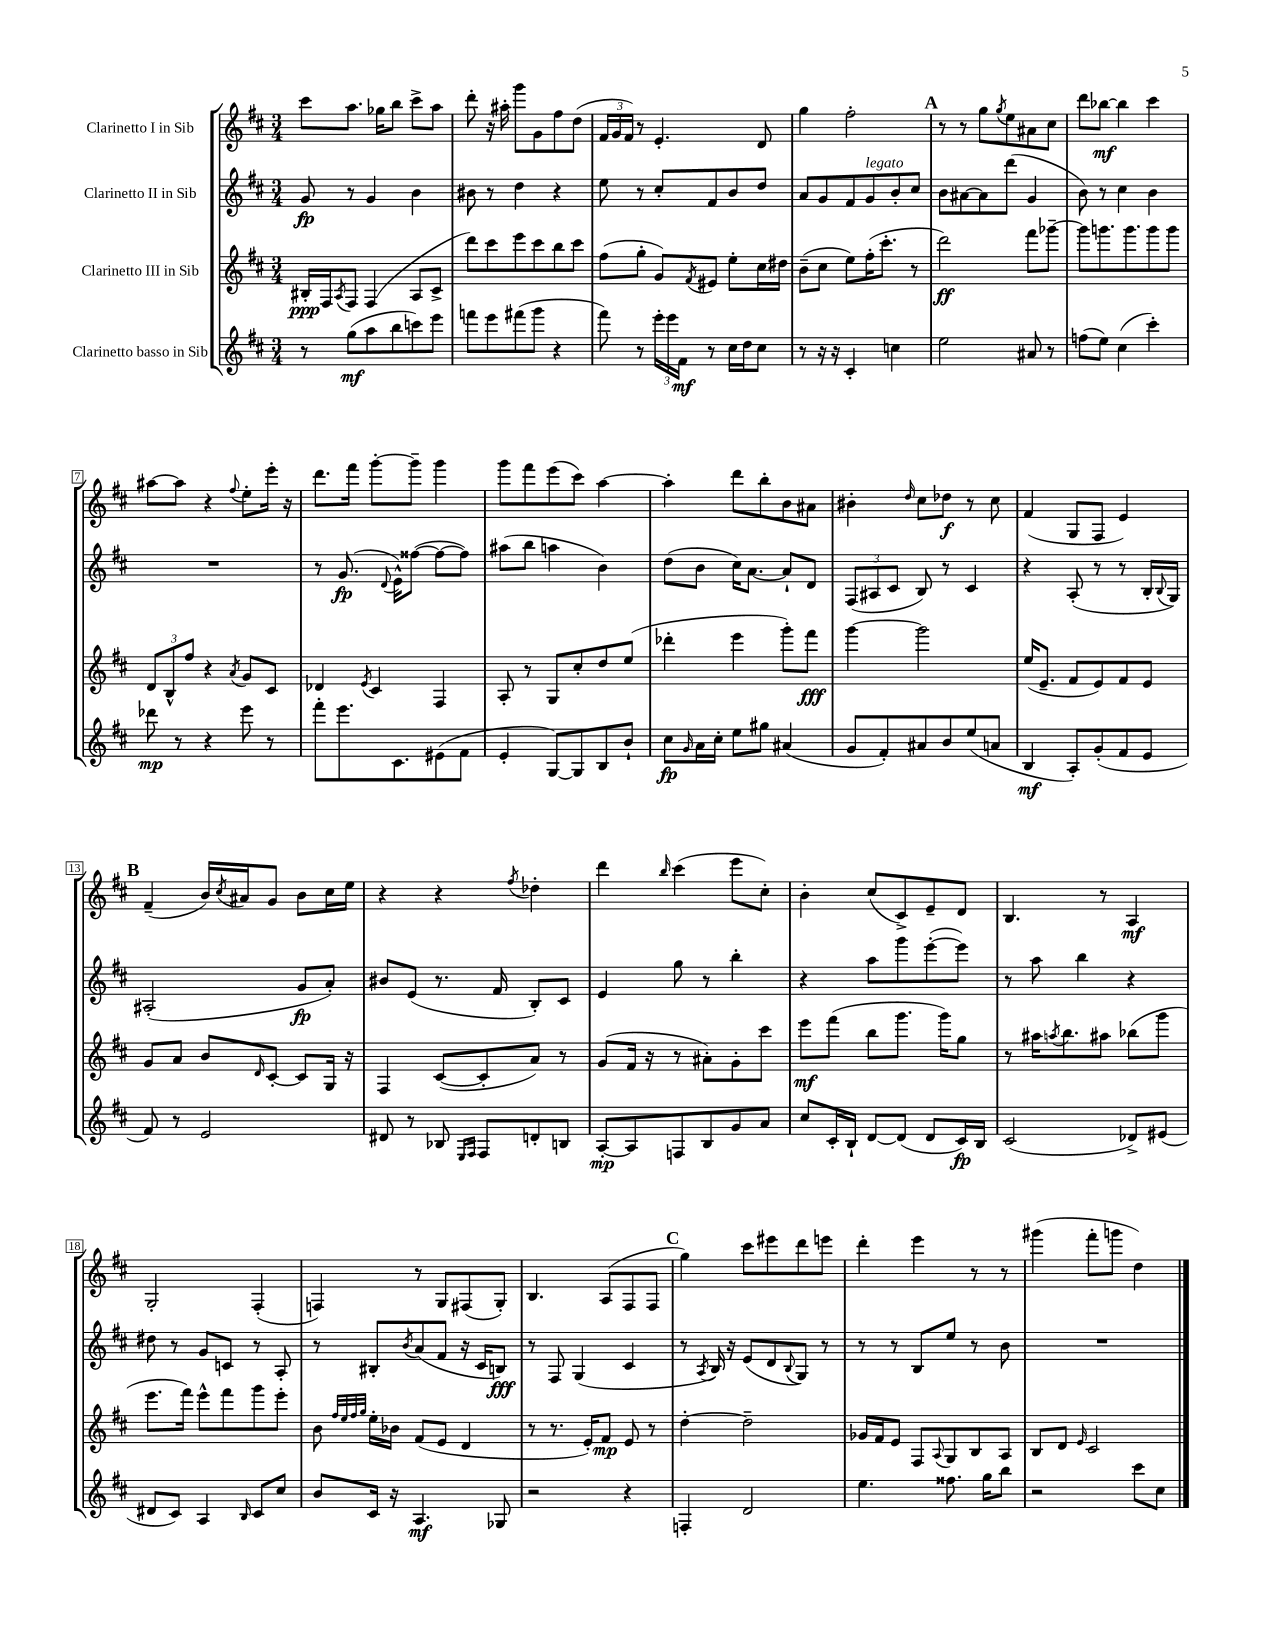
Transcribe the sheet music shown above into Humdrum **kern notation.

**kern	**kern	**kern	**kern
*staff4	*staff3	*staff2	*staff1
*clefG2	*clefG2	*clefG2	*clefG2
*k[f#c#]	*k[f#c#]	*k[f#c#]	*k[f#c#]
*M3/4	*M3/4	*M3/4	*M3/4
8r	16B#'	8g	8ccc#
.	16F#	.	.
.	8qA	.	.
(8gg	8F#	8r	8.aa
8aa	(4F#	4g	.
.	.	.	16gg-
8bb	.	.	8bb
8ccc)	8A	4b	8ccc#^
8eee	8c#^	.	8aa
=	=	=	=
8fff	8ddd)	8b#	8ddd'
8eee	8ccc#	8r	16r
.	.	.	16aa#'
(8fff#	8eee	4dd	8ggg
8ggg	8ccc#	.	8g
4r	8bb	4r	8ff#
.	8ccc#	.	(8dd
=	=	=	=
8fff#)	(8ff#	8ee	24f#
.	.	.	24g
.	.	.	24f#)
8r	8gg'	8r	8r
24eee'	8g)	8cc#'	4.e'
24eee	.	.	.
24f#	.	.	.
.	8qf#	.	.
8r	8e#	8f#	.
16cc#	8ee'	8b	.
16dd	.	.	.
8cc#	16cc#	8dd	8d
.	16dd#	.	.
=	=	=	=
8r	(8b~	8a	4gg
16r	8cc#	8g	.
16r	.	.	.
4c#'	8ee)	8f#	2ff#'
.	(16ff#'	8g	.
.	8.ccc#'	.	.
4cc	.	8b'	.
.	8r	8cc#	.
=	=	=	=
2ee	2ddd)	8b	8r
.	.	[8a#	8r
.	.	8a#]	8gg
.	.	.	8qgg
.	.	(8ddd	8ee
8a#	8fff#	4g	8a#
8r	[8ggg-~	.	8cc#
=	=	=	=
(8ff	8ggg-]	8b)	8ddd
8ee)	8.ggg	8r	[8bb-
(4cc#	.	4cc#	4bb-]
.	8.ggg	.	.
4ccc#')	8ggg	4b	4ccc#
.	8ggg	.	.
=	=	=	=
8ddd-	12d	2.r	[8aa#
.	12B^^	.	.
8r	.	.	8aa#]
.	12ff#	.	.
4r	4r	.	4r
.	8qa	.	8qqff#
8eee	8g	.	8ee'
8r	8c#	.	16eee'
.	.	.	16r
=	=	=	=
8fff#'	4d-	8r	8.ddd
8.eee	.	(8.g	.
.	.	.	16fff#
.	8qe	.	.
.	4c#	.	[8ggg'
.	.	8qqd	.
8.c#	.	16e^^)	.
.	.	([8ff##	8ggg~]
(8e#	4F#	8ff##_	4ggg
8f#	.	8ff##])	.
=	=	=	=
4e'	8A'	(8aa#	8ggg
.	8r	8bb	8fff#
[8G)	8G	4aa	(8eee
8G]	8cc#'	.	8ccc#)
8B	8dd	4b)	[4aa
8b`	(8ee	.	.
=	=	=	=
8cc#	4ddd-'	(8dd	4aa']
16qqg	.	.	.
16a	.	8b	.
16cc#'	.	.	.
8ee	4eee	16cc#)	8ddd
.	.	[8.a	.
8gg#	.	.	8bb'
(4a#	8ggg')	8a`]	8b
.	8fff#	8d	8a#
=	=	=	=
8g	[4ggg	(12F#	4b#'
.	.	12A#	.
8f#')	.	.	.
.	.	12c#	.
.	.	.	16qqdd
8a#	2ggg]	8B)	8cc#
8b	.	8r	8dd-
(8ee	.	4c#	8r
8a	.	.	8cc#
=	=	=	=
4B	(16ee	4r	(4f#
.	8.e~	.	.
8A')	8f#	(8A'	8G
(8g'	8e)	8r	8F#
8f#	8f#	8r	4e)
8e	8e	16B'	.
.	.	8qqB	.
.	.	16G)	.
=	=	=	=
8f#)	8g	(2A#'	(4f#~
8r	8a	.	.
2e	8b	.	16b)
.	.	.	8qcc#
.	.	.	16a#
.	16qqd	.	.
.	[8c#'	.	8g
.	8c#]	8g	8b
.	16G	8a')	16cc#
.	16r	.	16ee
=	=	=	=
8d#	4F#	8b#	4r
8r	.	(8e	.
8B-	([8c#	8.r	4r
16qqE	.	.	.
16qqF#	.	.	.
8F#	8c#']	.	.
.	.	16f#	.
.	.	.	8qff#
8d'	8a)	8B')	4dd-'
8B	8r	8c#	.
=	=	=	=
[8A'	(8g	4e	4ddd
8A]	16f#	.	.
.	16r	.	.
.	.	.	16qqbb
8F	8r	8gg	(4ccc#
8B	8a#')	8r	.
8g	8g'	4bb'	8eee
8a	8ccc#	.	8cc#')
=	=	=	=
8cc#	8eee	4r	4b'
16c#'	(8fff#	.	.
16B`	.	.	.
[8d	8bb	8aa	(8cc#
(8d]	8.ggg	8ggg	8c#^)
8d	.	([8eee'	8e~
.	16ggg)	.	.
16c#)	8gg	8eee])	8d
16B	.	.	.
=	=	=	=
(2c#	8r	8r	4.B
.	16aa#	8aa	.
.	8qaa	.	.
.	8.bb	.	.
.	.	4bb	.
.	8aa#	.	8r
8d-^)	(8bb-	4r	4A
(8e#	8ggg	.	.
=	=	=	=
8d#	8.eee	8dd#	2G'
8c#)	.	8r	.
.	16fff#)	.	.
4A	8eee^^	8g	.
.	8fff#	8c	.
16qqB	.	.	.
8c#	8ggg	8r	(4F#'
8cc#	8eee'	8A'	.
=	=	=	=
8b	8b	8r	4F)
.	32qqff#	.	.
.	32qqee	.	.
.	32qqff#	.	.
.	32qqgg	.	.
16c#	16ee'	8B#'	.
16r	16b-	.	.
.	.	8qb	.
4.A	(8f#	(8a	8r
.	8e	8f#	8G
.	4d	16r	(8F#
.	.	16c#	.
8G-	.	8B)	8G')
=	=	=	=
2r	8r	8r	4.B
.	8.r	8F#	.
.	.	(4G	.
.	16e')	.	.
.	8f#	.	(8A
4r	8e	4c#	8F#
.	8r	.	8F#
=	=	=	=
4F'	[4dd'	8r	4gg)
.	.	8qA	.
.	.	16B)	.
.	.	16r	.
2d	2dd~]	(8e	8ccc#
.	.	8d	8eee#
.	.	8qqB	.
.	.	8G)	8ddd
.	.	8r	8eee
=	=	=	=
4.ee	16g-	8r	4ddd'
.	16f#	.	.
.	8e	8r	.
.	8F#	8B	4eee
.	8qqA	.	.
8.ff##	8G	8ee	.
.	8B	8r	8r
16gg	.	.	.
8bb	8A	8b	8r
=	=	=	=
2r	8B	2.r	(4ggg#
.	8d	.	.
.	16qqe	.	.
.	2c#	.	8fff#'
.	.	.	8ggg
8ccc#	.	.	4dd)
8cc#	.	.	.
==	==	==	==
*-	*-	*-	*-
